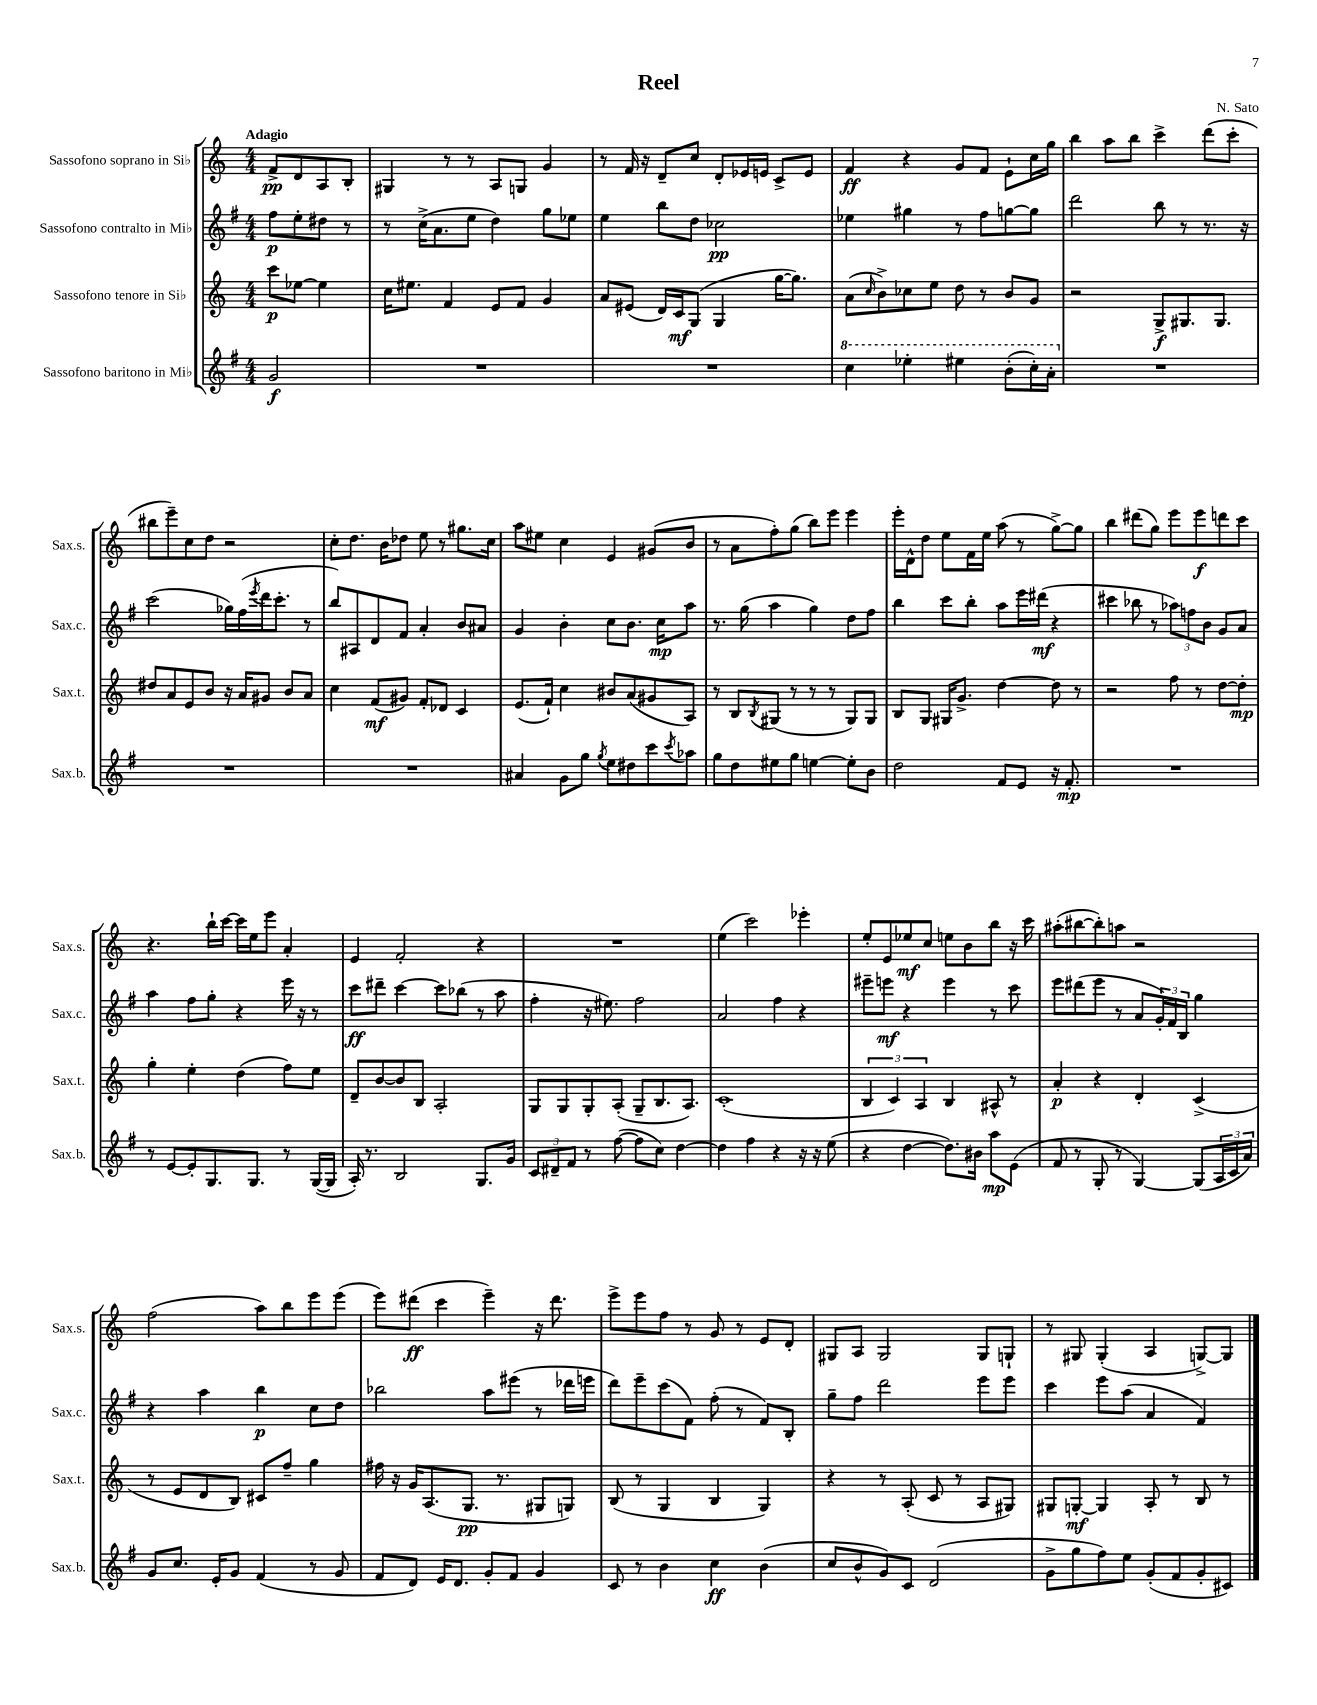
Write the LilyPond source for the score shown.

\header { title = "Reel" composer = "N. Sato" }
<<
\new StaffGroup <<
\new Staff = "s0" \with { instrumentName = "Sassofono soprano in Sib" shortInstrumentName = "Sax.s." } {
    \clef treble \key c \major \numericTimeSignature \time 4/4 \partial 2 \tempo "Adagio"
    f'8->\pp d'8 a8 b8-. |
    gis4 r8 r8 a8 g8 g'4 |
    r8 f'16 r16 d'8-- c''8 d'8-. ees'16 e'16 c'8-> e'8 |
    f'4\ff r4 g'8 f'8 e'8-! c''16 g''16 |
    b''4 a''8 b''8 c'''4-> d'''8( c'''8-. |
    bis''8 e'''8--) c''8 d''8 r2 |
    c''8-. d''8. b'16 des''8 e''8 r8 gis''8. c''16 |
    a''8 eis''8 c''4 e'4 gis'8( b'8 |
    r8 a'8 f''8-.) g''8( b''8) e'''8 e'''4 |
    e'''16-. d'16-^ d''8 e''8 f'16 e''16 a''8( r8 g''8~->) g''8 |
    b''4 dis'''8( g''8) e'''8 e'''8\f d'''8 c'''8 |
    r4. b''16-! c'''16~ c'''16 e''16 e'''8 a'4-. |
    e'4 f'2-. r4 |
    R1 |
    e''4( c'''2) ees'''4-. |
    e''8-. e'8 ees''8\mf c''8 e''8 b'8 b''8 r16 c'''16 |
    ais''8-.( bis''8~ bis''8-.) a''8 r2 |
    f''2( a''8) b''8 e'''8 e'''8( |
    e'''8) dis'''8\ff( c'''4 e'''4--) r16 dis'''8. |
    e'''8-> e'''8 f''8 r8 g'8 r8 e'8 d'8-. |
    gis8 a8 gis2 gis8 g8-! |
    r8 gis8 gis4-.( a4 g8~->) g8 \bar "|." |
}
\new Staff = "s1" \with { instrumentName = "Sassofono contralto in Mib" shortInstrumentName = "Sax.c." } {
    \clef treble \key g \major \numericTimeSignature \time 4/4 \partial 2
    fis''8\p e''8-. dis''8 r8 |
    r8 c''16->( a'8. e''8 d''4) g''8 ees''8 |
    e''4 b''8 d''8 ces''2\pp |
    ees''4 gis''4 r8 fis''8 g''8~ g''8 |
    d'''2 b''8 r8 r8. r16 |
    c'''2( ges''16) fis''16( \acciaccatura { e'''8 } d'''16 c'''8.-. r8 |
    b''8) ais8 d'8 fis'8 a'4-. b'8 ais'8 |
    g'4 b'4-. c''8 b'8. c''16\mp a''8 |
    r8. g''16( a''4 g''4) d''8 fis''8 |
    b''4 c'''8 b''8-. a''8 e'''16 dis'''16\mf( r4 |
    cis'''4 bes''8 r8 \tuplet 3/2 { aes''8) f''8 b'8 } g'8 a'8 |
    a''4 fis''8 g''8-. r4 e'''16 r16 r8 |
    c'''8\ff dis'''8-- c'''4~ c'''8 bes''8( r8 a''8 |
    fis''4-. r16 eis''8.) fis''2 |
    a'2 fis''4 r4 |
    eis'''8-- e'''8\mf r4 e'''4 r8 c'''8 |
    e'''8 dis'''8( e'''8 r8 a'8 \tuplet 3/2 { g'16-.) fis'16 b16 } g''4 |
    r4 a''4 b''4\p c''8 d''8 |
    bes''2 a''8 eis'''8( r8 des'''16 e'''16 |
    d'''8) e'''8-- c'''8( fis'8) fis''8-.( r8 fis'8) b8-. |
    g''8-- fis''8 d'''2 e'''8 e'''8 |
    c'''4 e'''8 a''8( a'4 fis'4) \bar "|." |
}
\new Staff = "s2" \with { instrumentName = "Sassofono tenore in Sib" shortInstrumentName = "Sax.t." } {
    \clef treble \key c \major \numericTimeSignature \time 4/4 \partial 2
    c'''8\p ees''8~ ees''4 |
    c''16 eis''8. f'4 e'8 f'8 g'4 |
    a'8 eis'8( d'16) c'16\mf g8( g4 g''16~ g''8.) |
    a'8( \grace { c''16 } b'8->) ces''8 e''8 d''8 r8 b'8 g'8 |
    r2 g8->\f gis8. gis8. |
    dis''8 a'8 e'8 b'8 r16 a'16 gis'8 b'8 a'8 |
    c''4 f'8\mf( gis'8) f'8-. des'8 c'4 |
    e'8.( f'16-!) c''4 bis'8 a'8( gis'8 a8) |
    r8 b8 \acciaccatura { b8 } gis8( r8 r8 r8 gis8) gis8 |
    b8 g8 gis16 g'8.-> d''4~ d''8 r8 |
    r2 f''8 r8 d''8~ d''8-.\mp |
    g''4-. e''4-. d''4( f''8) e''8 |
    d'8-- b'8~ b'8 b8 a2-. |
    g8 g8 g8-. a8-.( g8-- b8. a8.) |
    c'1-.( |
    \tuplet 3/2 { b4 c'4) a4 } b4 ais8-^ r8 |
    a'4-.\p r4 d'4-. c'4->( |
    r8 e'8 d'8 b8) cis'8 f''8-- g''4 |
    fis''16 r16 g'16 a8.( g8.\pp r8. gis8 g8) |
    b8( r8 g4 b4 g4) |
    r4 r8 a8-.( c'8 r8 a8 gis8) |
    gis8 g8~-.\mf g4 a8-. r8 b8 r8 \bar "|." |
}
\new Staff = "s3" \with { instrumentName = "Sassofono baritono in Mib" shortInstrumentName = "Sax.b." } {
    \clef treble \key g \major \numericTimeSignature \time 4/4 \partial 2
    g'2\f |
    R1 |
    R1 |
    \ottava #1 c'''4 ees'''4-. eis'''4 b''8-.( c'''16-.) a''16-. \ottava #0 |
    R1 |
    R1 |
    R1 |
    ais'4 g'8 g''8 \acciaccatura { g''8 } e''8 dis''8 c'''8 \acciaccatura { c'''8 } aes''8 |
    g''8 d''8 eis''8 g''8 e''4~ e''8-. b'8 |
    d''2 fis'8 e'8 r16 fis'8.-.\mp |
    R1 |
    r8 e'8~ e'8-. g8. g8. r8 g16~( g16 |
    a16-.) r8. b2 g8. g'16 |
    \tuplet 3/2 { c'8 dis'8-- fis'8 } r8 fis''8~( fis''8 c''8) d''4~ |
    d''4 fis''4 r4 r16 r16 e''8( |
    r4 d''4~ d''8.) bis'16 a''8\mp e'8( |
    fis'8 r8 g8-. r8 g4~) g8( \tuplet 3/2 { a16 c'16 a'16) } |
    g'8 c''8. e'16-. g'8 fis'4( r8 g'8 |
    fis'8 d'8) e'16 d'8. g'8-. fis'8 g'4 |
    c'8 r8 b'4 c''4\ff b'4( |
    c''8 b'8-^ g'8) c'8 d'2( |
    g'8-> g''8 fis''8) e''8 g'8-.( fis'8 g'8-. cis'8) \bar "|." |
}
>>
>>
\layout { \context { \Score \remove "Bar_number_engraver" } }
